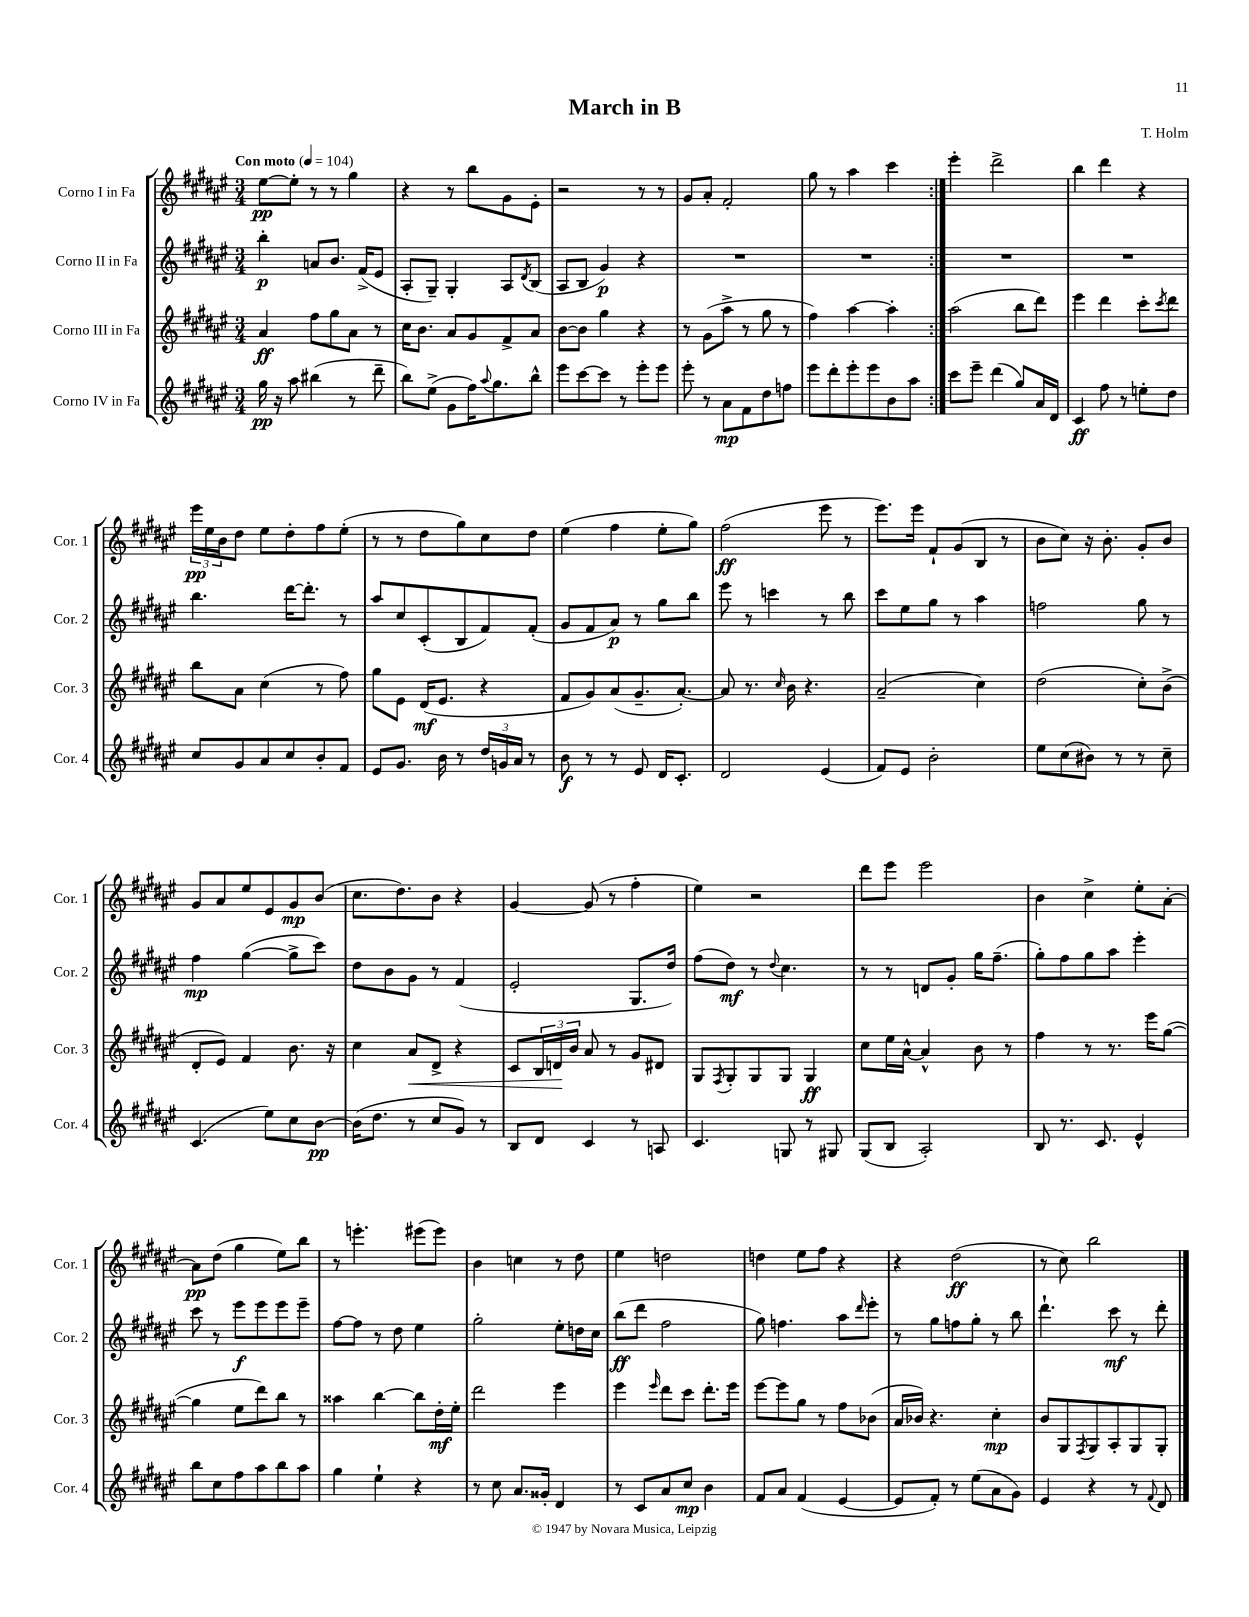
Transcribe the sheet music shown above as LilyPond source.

\header { title = "March in B" composer = "T. Holm" }
<<
\new StaffGroup <<
\new Staff = "s0" \with { instrumentName = "Corno I in Fa" shortInstrumentName = "Cor. 1" } {
    \clef treble \key fis \major \numericTimeSignature \time 3/4 \tempo "Con moto" 4 = 104
    \repeat volta 2 { eis''8~\pp eis''8-. r8 r8 gis''4 |
    r4 r8 b''8 gis'8 eis'8-. |
    r2 r8 r8 |
    gis'8 ais'8-. fis'2-. |
    gis''8 r8 ais''4 cis'''4 | }
    eis'''4-. dis'''2-> |
    b''4 dis'''4 r4 |
    \tuplet 3/2 { eis'''16\pp eis''16 b'16 } dis''8 eis''8 dis''8-. fis''8 eis''8-.( |
    r8 r8 dis''8 gis''8) cis''8 dis''8 |
    eis''4( fis''4 eis''8-. gis''8) |
    fis''2\ff( eis'''8 r8 |
    eis'''8.) eis'''16 fis'8-! gis'8( b8 r8 |
    b'8 cis''8) r16 b'8.-. gis'8-. b'8 |
    gis'8 ais'8 eis''8 eis'8 gis'8\mp b'8( |
    cis''8. dis''8.) b'8 r4 |
    gis'4~ gis'8( r8 fis''4-. |
    eis''4) r2 |
    dis'''8 eis'''8 eis'''2 |
    b'4 cis''4-> eis''8-. ais'8~-. |
    ais'8\pp dis''8( gis''4 eis''8) b''8 |
    r8 e'''4.-. eis'''8( eis'''8) |
    b'4 c''4 r8 dis''8 |
    eis''4 d''2 |
    d''4 eis''8 fis''8 r4 |
    r4 dis''2\ff( |
    r8 cis''8) b''2 \bar "|." |
}
\new Staff = "s1" \with { instrumentName = "Corno II in Fa" shortInstrumentName = "Cor. 2" } {
    \clef treble \key fis \major \numericTimeSignature \time 3/4
    \repeat volta 2 { b''4-.\p a'8 b'8. fis'16->( eis'8 |
    ais8-. gis8--) gis4-. ais8 \acciaccatura { dis'8 } b8( |
    ais8 b8 gis'4\p) r4 |
    R2. |
    R2. | }
    R2. |
    R2. |
    b''4. dis'''16~ dis'''8.-. r8 |
    ais''8 cis''8 cis'8-.( b8 fis'8) fis'8-.( |
    gis'8 fis'8 ais'8\p) r8 gis''8 b''8 |
    eis'''8 r8 c'''4 r8 b''8 |
    cis'''8 eis''8 gis''8 r8 ais''4 |
    f''2 gis''8 r8 |
    fis''4\mp gis''4~( gis''8-> cis'''8) |
    dis''8 b'8 gis'8 r8 fis'4( |
    eis'2-. gis8. dis''16) |
    fis''8( dis''8\mf) r8 \appoggiatura { dis''8 } cis''4. |
    r8 r8 d'8 gis'8-. gis''16 fis''8.--( |
    gis''8-.) fis''8 gis''8 ais''8 eis'''4-. |
    cis'''8 r8 eis'''8\f eis'''8 eis'''8 eis'''8-- |
    fis''8~ fis''8 r8 dis''8 eis''4 |
    gis''2-. eis''8-. d''16 cis''16 |
    b''8\ff( dis'''8 fis''2 |
    gis''8) f''4. ais''8 \grace { dis'''16 } eis'''8-. |
    r8 gis''8 f''8 gis''8-. r8 b''8 |
    dis'''4.-! cis'''8\mf r8 dis'''8-. \bar "|." |
}
\new Staff = "s2" \with { instrumentName = "Corno III in Fa" shortInstrumentName = "Cor. 3" } {
    \clef treble \key fis \major \numericTimeSignature \time 3/4
    \repeat volta 2 { ais'4\ff fis''8 gis''8 ais'8 r8 |
    cis''16 b'8. ais'8 gis'8 fis'8-> ais'8 |
    b'8~ b'8 gis''4 r4 |
    r8 gis'8( ais''8-> r8 gis''8 r8 |
    fis''4) ais''4~ ais''4-. | }
    ais''2( b''8 dis'''8) |
    eis'''4 dis'''4 cis'''8-. \acciaccatura { cis'''8 } dis'''8 |
    b''8 ais'8 cis''4( r8 fis''8) |
    gis''8 eis'8 dis'16\mf( eis'8. r4 |
    fis'8 gis'8) ais'8( gis'8.-- ais'8.~-.) |
    ais'8 r8. \grace { cis''16 } b'16 r4. |
    ais'2--( cis''4) |
    dis''2( cis''8-.) b'8->( |
    dis'8-. eis'8) fis'4 b'8. r16 |
    cis''4 ais'8\< dis'8-> r4 |
    cis'8 \tuplet 3/2 { b16 d'16\! b'16 } ais'8 r8 gis'8 dis'8 |
    gis8 \acciaccatura { fis8 } gis8-. gis8 gis8 gis4\ff |
    cis''8 eis''16 ais'16~-^ ais'4-^ b'8 r8 |
    fis''4 r8 r8. eis'''16 gis''8~( |
    gis''4 eis''8 dis'''8) b''8 r8 |
    aisis''4 b''4~ b''8 dis''16-.\mf eis''16-. |
    dis'''2 eis'''4 |
    eis'''4 \grace { eis'''16 } dis'''8 cis'''8 dis'''8.-. eis'''16 |
    eis'''8~ eis'''8 gis''8 r8 fis''8 bes'8( |
    ais'16 bes'16) r4. cis''4-.\mp |
    b'8 gis8 \acciaccatura { fis8 } gis8 ais8-. gis8 gis8-. \bar "|." |
}
\new Staff = "s3" \with { instrumentName = "Corno IV in Fa" shortInstrumentName = "Cor. 4" } {
    \clef treble \key fis \major \numericTimeSignature \time 3/4
    \repeat volta 2 { gis''16\pp r16 ais''8 bis''4( r8 dis'''8-- |
    b''8) eis''8->( gis'8 fis''16) \appoggiatura { ais''8 } gis''8. b''8-^ |
    eis'''8 cis'''8~ cis'''8 r8 eis'''8-. eis'''8 |
    eis'''8-. r8 ais'8\mp fis'8 dis''8 f''8 |
    eis'''8 dis'''8-. eis'''8-. eis'''8 b'8 ais''8 | }
    cis'''8 eis'''8-- dis'''4( gis''8) ais'16 dis'16 |
    cis'4\ff fis''8 r8 e''8-. dis''8 |
    cis''8 gis'8 ais'8 cis''8 b'8-. fis'8 |
    eis'8 gis'8. b'16 r8 \tuplet 3/2 { dis''16 g'16 ais'16 } r8 |
    b'8\f r8 r8 eis'8 dis'16 cis'8.-. |
    dis'2 eis'4( |
    fis'8) eis'8 b'2-. |
    eis''8 cis''8( bis'8) r8 r8 cis''8-- |
    cis'4.( eis''8) cis''8 b'8~\pp |
    b'16( dis''8. r8 cis''8 gis'8) r8 |
    b8 dis'8 cis'4 r8 a8 |
    cis'4. g8 r8 gis8 |
    gis8( b8 ais2-.) |
    b8 r8. cis'8. eis'4-^ |
    b''8 cis''8 fis''8 ais''8 b''8 ais''8 |
    gis''4 eis''4-! r4 |
    r8 cis''8 ais'8. gisis'16-. dis'4 |
    r8 cis'8 ais'8 cis''8\mp b'4 |
    fis'8 ais'8 fis'4( eis'4~ |
    eis'8 fis'8-.) r8 eis''8( ais'8 gis'8) |
    eis'4 r4 r8 \appoggiatura { fis'8 } dis'8 \bar "|." |
}
>>
>>
\layout { \context { \Score \remove "Bar_number_engraver" } }
